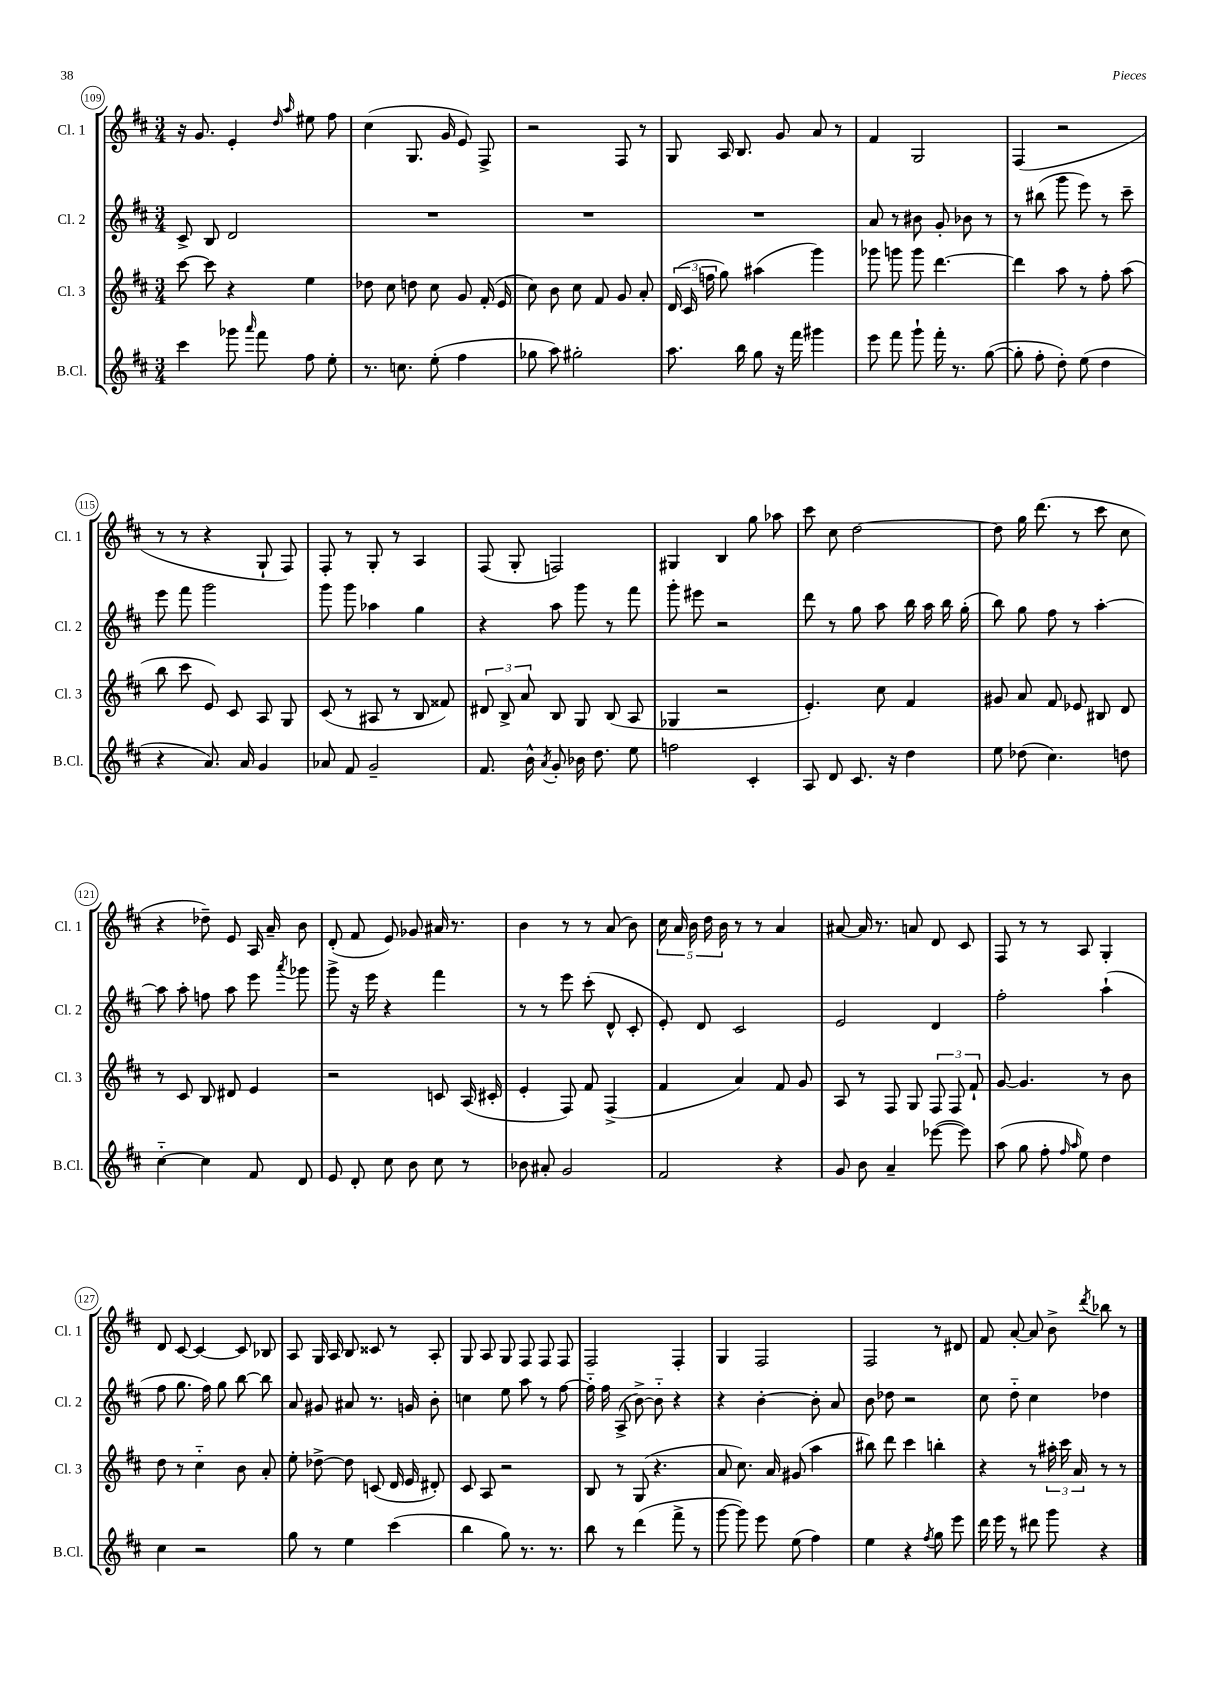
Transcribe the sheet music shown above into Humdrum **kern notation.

**kern	**kern	**kern	**kern
*part4	*part3	*part2	*part1
*staff4	*staff3	*staff2	*staff1
*I"B.Cl.	*I"Cl. 3	*I"Cl. 2	*I"Cl. 1
*I'B.Cl.	*I'Cl. 3	*I'Cl. 2	*I'Cl. 1
*clefG2	*clefG2	*clefG2	*clefG2
*k[f#c#]	*k[f#c#]	*k[f#c#]	*k[f#c#]
*M3/4	*M3/4	*M3/4	*M3/4
=109	=109	=109	=109
4ccc#\	[8ccc#\	8c#^/	16r
.	.	.	8.g/
.	8ccc#\]	8B/	.
8ggg-X\	4r	2d/	4e'/
16qqaaa/	.	.	.
8fff#\	.	.	.
.	.	.	16qqdd/
.	.	.	16qqaa/
8ff#\	4ee\	.	8ee#X\
8ee'\	.	.	8ff#\
=110	=110	=110	=110
8.r	8dd-X\	2.r	(4cc#\
.	8cc#\	.	.
8.ccn\	.	.	.
.	8ddn\	.	8.G/
(8ee'\	8cc#\	.	.
.	.	.	16g/
4ff#\	8g/	.	8e/)
.	(16f#'/	.	8F#^/
.	16e/	.	.
=111	=111	=111	=111
8gg-X\	8cc#\)	2.r	2r
8aa\)	8b\	.	.
2gg#X'\	8cc#\	.	.
.	8f#/	.	.
.	8g/	.	8F#/
.	8a'/	.	8r
=112	=112	=112	=112
8.aa\	(24d/	2.r	8G/
.	24c#/	.	.
.	24ffn\	.	.
.	8gg\)	.	16A/
16bb\	.	.	8.B/
8gg\	(4aa#X\	.	.
16r	.	.	8g/
16fff#\	.	.	.
4ggg#X\	4ggg\)	.	8a/
.	.	.	8r
=113	=113	=113	=113
8eee\	8ggg-X\	8a/	4f#/
8fff#\	8gggn\	8r	.
8ggg`\	8ggg\	8b#X\	2G/
16fff#'\	[4.ddd\	8g'/	.
8.r	.	.	.
.	.	8b-X\	.
([8gg\	.	8r	.
=114	=114	=114	=114
8gg'\]	4ddd\]	8r	(4F#/
8ff#'\	.	(8bb#X\	.
8dd'\)	8aa\	8ggg\	2r
(8ee\	8r	8eee\)	.
4dd\	8ff#'\	8r	.
.	(8aa\	8ccc#~\	.
!!LO:LB:g=z
=115	=115	=115	=115
4r	8bb\	8eee\	8r
.	8ccc#\	8fff#\	8r
8.a/)	8e/)	2ggg\	4r
.	8c#/	.	.
16a/	.	.	.
4g/	8A/	.	8G`/
.	8G/	.	8F#/)
=116	=116	=116	=116
8a-X/	(8c#/	8ggg\	8F#'/
8f#/	8r	8ggg\	8r
2g~/	8A#X/	4aa-X\	8G'/
.	8r	.	8r
.	8B/	4gg\	4A/
.	8f##X/)	.	.
=117	=117	=117	=117
8.f#/	12d#X/	4r	(8F#/
.	12B^/	.	.
.	.	.	8G'/
.	12a/	.	.
16b^^\	.	.	.
8qa/	.	.	.
8g'/	8B/	8aa\	2Fn/)
16b-X\	8G/	8ggg\	.
8.dd\	.	.	.
.	(8B/	8r	.
8ee\	8A/	8fff#\	.
=118	=118	=118	=118
2ffn\	4G-X/	8ggg'\	4G#X/
.	.	8eee#X\	.
.	2r	2r	4B/
4c#'/	.	.	8gg\
.	.	.	8aa-X\
=119	=119	=119	=119
8A/	4.e'/)	8ddd\	8ccc#\
8d/	.	8r	8cc#\
8.c#/	.	8gg\	[2dd\
.	8cc#\	8aa\	.
16r	.	.	.
4dd\	4f#/	16bb\	.
.	.	16aa\	.
.	.	16bb\	.
.	.	(16gg'\	.
=120	=120	=120	=120
8ee\	8g#X/	8bb\)	8dd\]
(8dd-X\	8a/	8gg\	16gg\
.	.	.	(8.ddd\
4.cc#\)	8f#/	8ff#\	.
.	8e-X/	8r	8r
.	8B#X/	[4aa'\	8ccc#\
8ddn\	8d/	.	8cc#\
!!LO:LB:g=z
=121	=121	=121	=121
[4cc#\	8r	8aa\]	4r
.	8c#/	8aa'\	.
4cc#\]	8B/	8ffn\	8dd-X~\)
.	8d#X/	8aa\	8e/
8f#/	4e/	8eee\	16A/
.	.	.	16a~/
.	.	8qaaa/	.
8d/	.	8ggg-X\	8b\
=122	=122	=122	=122
8e/	2r	8ggg^\	(8d'/
8d'/	.	16r	8f#/
.	.	16eee\	.
8cc#\	.	4r	8e/)
8b\	.	.	8g-X/
8cc#\	8cn/	4fff#\	16a#X/
.	.	.	8.r
8r	(16A/	.	.
.	16c#X'/	.	.
=123	=123	=123	=123
8b-X\	4e'/	8r	4b\
8a#X'/	.	8r	.
2g/	8F#/)	8eee\	8r
.	8f#/	(8ccc#'\	8r
.	(4F#^/	8d^^/	(8a/
.	.	8c#'/	8b\)
=124	=124	=124	=124
2f#/	4f#/	8e'/)	20cc#\
.	.	.	20a/
.	.	.	20b\
.	.	8d/	.
.	.	.	20dd\
.	.	.	20b\
.	4a/)	2c#/	8r
.	.	.	8r
4r	8f#/	.	4a/
.	8g/	.	.
=125	=125	=125	=125
8g/	8A/	2e/	[8a#X/
8b\	8r	.	16a#/]
.	.	.	8.r
4a~/	8F#/	.	.
.	8G/	.	8an/
([8eee-X\	12F#/	4d/	8d/
.	12F#/	.	.
8eee-\])	.	.	8c#/
.	12f#`/	.	.
=126	=126	=126	=126
(8aa\	[8g/	2ff#'\	8F#/
8gg\	4.g/]	.	8r
8ff#'\	.	.	8r
16qqff#/	.	.	.
16qqaa/	.	.	.
8ee\)	.	.	8A/
4dd\	8r	(4aa`\	4G'/
.	8b\	.	.
!!LO:LB:g=z
=127	=127	=127	=127
4cc#\	8dd\	8ff#\	8d/
.	8r	8.gg\	[8c#/
2r	4cc#\	.	4c#/_
.	.	16ff#\)	.
.	.	8gg\	.
.	8b\	[8bb\	8c#/]
.	8a'/	8bb\]	8B-X/
=128	=128	=128	=128
8gg\	8ee'\	8a/	8A/
8r	[8dd-X^\	8g#X/	16G/
.	.	.	16A/
4ee\	8dd-\]	8a#X/	8B/
.	(8cn/	8.r	8c##X/
(4ccc#\	16d/	.	8r
.	16e/	16gn/	.
.	8d#X'/)	8b'\	8A'/
=129	=129	=129	=129
4bb\	8c#/	4ccn\	8G/
.	8A/	.	8A/
8gg\)	2r	8ee\	8G/
8.r	.	8aa\	8F#/
.	.	8r	8F#/
8.r	.	.	.
.	.	[8ff#\	8F#/
=130	=130	=130	=130
8bb\	8B/	16ff#\]	2F#/
.	.	16ff#\	.
8r	8r	(8A^/	.
(4ddd\	(8G/	[8b^\)	.
.	4.r	8b\]	.
8fff#^\	.	4r	4F#'/
8r	.	.	.
=131	=131	=131	=131
[8ggg\	8a/	4r	4G/
8ggg\])	8.cc#\)	.	.
8eee\	.	[4b'\	2F#/
.	16a/	.	.
(8ee\	(8g#X/	.	.
4ff#\)	4aa\	8b'\]	.
.	.	8a/	.
=132	=132	=132	=132
4ee\	8bb#X\)	8b\	2F#/
.	8ddd\	8dd-X\	.
4r	4ccc#\	2r	.
8qff#/	.	.	.
8gg\	4bbn'\	.	8r
8eee\	.	.	8d#X/
=133	=133	=133	=133
16ddd\	4r	8cc#\	8f#/
16eee\	.	.	.
8r	.	8dd\	[8a'/
8ddd#X\	8r	4cc#\	8a/]
8ggg\	24aa#X'\	.	8b^\
.	24ccc#\	.	.
.	24a/	.	.
.	.	.	8qddd/
4r	8r	4dd-X\	8bb-X\
.	8r	.	8r
==	==	==	==
*-	*-	*-	*-
